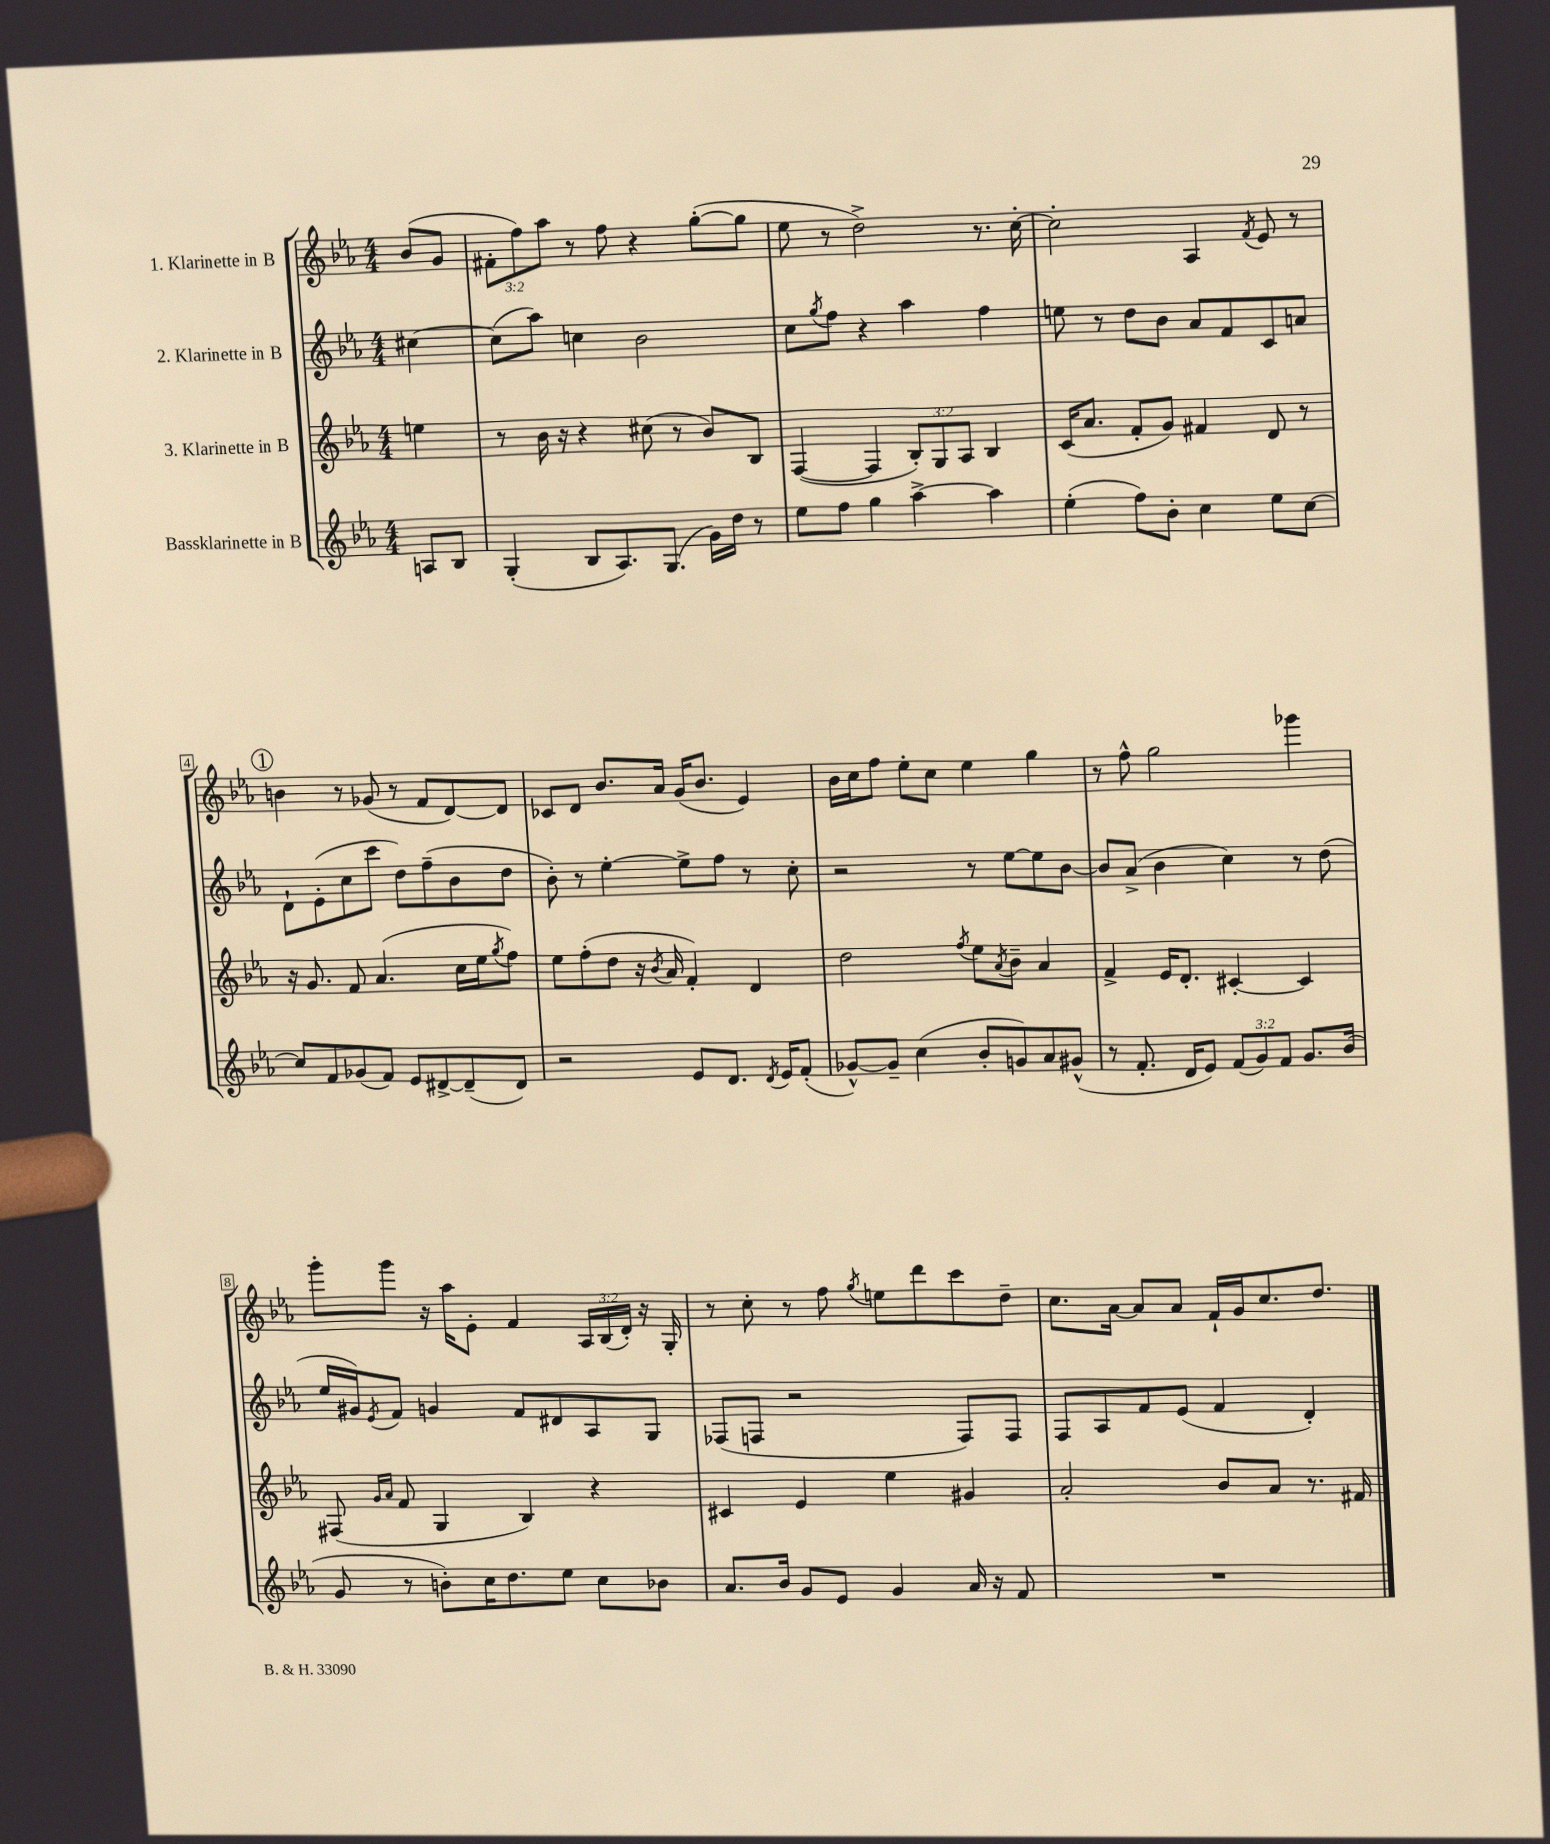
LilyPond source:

<<
\new StaffGroup <<
\new Staff = "s0" \with { instrumentName = "1. Klarinette in B" } {
    \clef treble \key ees \major \numericTimeSignature \time 4/4 \override Staff.TupletNumber.text = #tuplet-number::calc-fraction-text \partial 4
    bes'8( g'8 |
    \tuplet 3/2 { fis'8-. f''8) aes''8 } r8 f''8 r4 g''8~-.( g''8 |
    ees''8 r8 d''2->) r8. c''16~-. |
    c''2-. aes4 \acciaccatura { f'8 } ees'8 r8 |
    \mark \markup { \circle "1" } b'4 r8 ges'8( r8 f'8 d'8~) d'8 |
    ces'8 d'8 bes'8. aes'16 g'16( bes'8. ees'4) |
    bes'16 c''16 f''8 ees''8-. c''8 ees''4 g''4 |
    r8 f''8-^ g''2 ges'''4 |
    g'''8-. g'''8 r16 aes''16 ees'8-. f'4 \tuplet 3/2 { aes16 bes16( d'16-.) } r16 g16-. |
    r8 c''8-. r8 f''8 \acciaccatura { g''8 } e''8 d'''8 c'''8 d''8-- |
    c''8. aes'16~ aes'8 aes'8 f'16-! g'16 c''8. d''8. \bar "|." |
}
\new Staff = "s1" \with { instrumentName = "2. Klarinette in B" } {
    \clef treble \key ees \major \numericTimeSignature \time 4/4 \partial 4
    cis''4~ |
    cis''8( aes''8) c''4 bes'2 |
    c''8 \acciaccatura { g''8 } f''8 r4 aes''4 f''4 |
    e''8 r8 d''8 bes'8 aes'8 f'8 c'8 a'8 |
    \mark \markup { \circle "1" } d'8-! ees'8-.( c''8 c'''8 d''8) f''8--( bes'8 d''8 |
    bes'8-.) r8 ees''4~-. ees''8-> f''8 r8 c''8-. |
    r2 r8 ees''8~ ees''8 bes'8~ |
    bes'8 aes'8->( bes'4 c''4) r8 d''8( |
    ees''16 gis'16) \acciaccatura { ees'8 } f'8 g'4 f'8 dis'8 aes8 g8 |
    fes8( f8 r2 f8) f8 |
    f8 aes8 f'8 ees'8( f'4 d'4-.) \bar "|." |
}
\new Staff = "s2" \with { instrumentName = "3. Klarinette in B" } {
    \clef treble \key ees \major \numericTimeSignature \time 4/4 \override Staff.TupletNumber.text = #tuplet-number::calc-fraction-text \partial 4
    e''4 |
    r8 bes'16 r16 r4 cis''8( r8 bes'8) bes8 |
    f4~( f4 \tuplet 3/2 { bes8-.) g8 aes8 } bes4 |
    c'16( aes'8. f'8-. g'8) fis'4 d'8 r8 |
    \mark \markup { \circle "1" } r16 g'8. f'8 aes'4.( c''16 ees''16 \acciaccatura { g''8 } f''8) |
    ees''8 f''8-.( d''8 r16 \acciaccatura { bes'8 } aes'16 f'4-.) d'4 |
    d''2 \acciaccatura { f''8 } ees''8 \acciaccatura { aes'8 } bes'8-- aes'4 |
    f'4-> ees'16 d'8.-. cis'4~-. cis'4 |
    fis8( \grace { g'16 aes'16 } f'8 g4 bes4) r4 |
    cis'4 ees'4 ees''4 gis'4 |
    aes'2-. bes'8 aes'8 r8. fis'16 \bar "|." |
}
\new Staff = "s3" \with { instrumentName = "Bassklarinette in B" } {
    \clef treble \key ees \major \numericTimeSignature \time 4/4 \override Staff.TupletNumber.text = #tuplet-number::calc-fraction-text \partial 4
    a8 bes8 |
    g4-.( bes8 aes8.) g8.( g'16) d''16 r8 |
    ees''8 f''8 g''4 aes''4~-> aes''4 |
    ees''4-.( f''8) bes'8-. c''4 ees''8 c''8~ |
    \mark \markup { \circle "1" } c''8 f'8 ges'8( f'8) ees'8 dis'8~-> dis'8--( dis'8) |
    r2 ees'8 d'8. \acciaccatura { d'8 } ees'16 f'8-.( |
    ges'8~-^) ges'8-- c''4( bes'8-. g'8) aes'8 gis'8-^( |
    r8 f'8.-. d'16 ees'8) \tuplet 3/2 { f'8( g'8) f'8 } g'8. bes'16( |
    g'8 r8 b'8-.) c''16 d''8. ees''8 c''8 bes'8 |
    aes'8. bes'16 g'8 ees'8 g'4 aes'16 r16 f'8 |
    R1 \bar "|." |
}
>>
>>
\layout { \context { \Score \override BarNumber.stencil = #(make-stencil-boxer 0.1 0.3 ly:text-interface::print) } }
